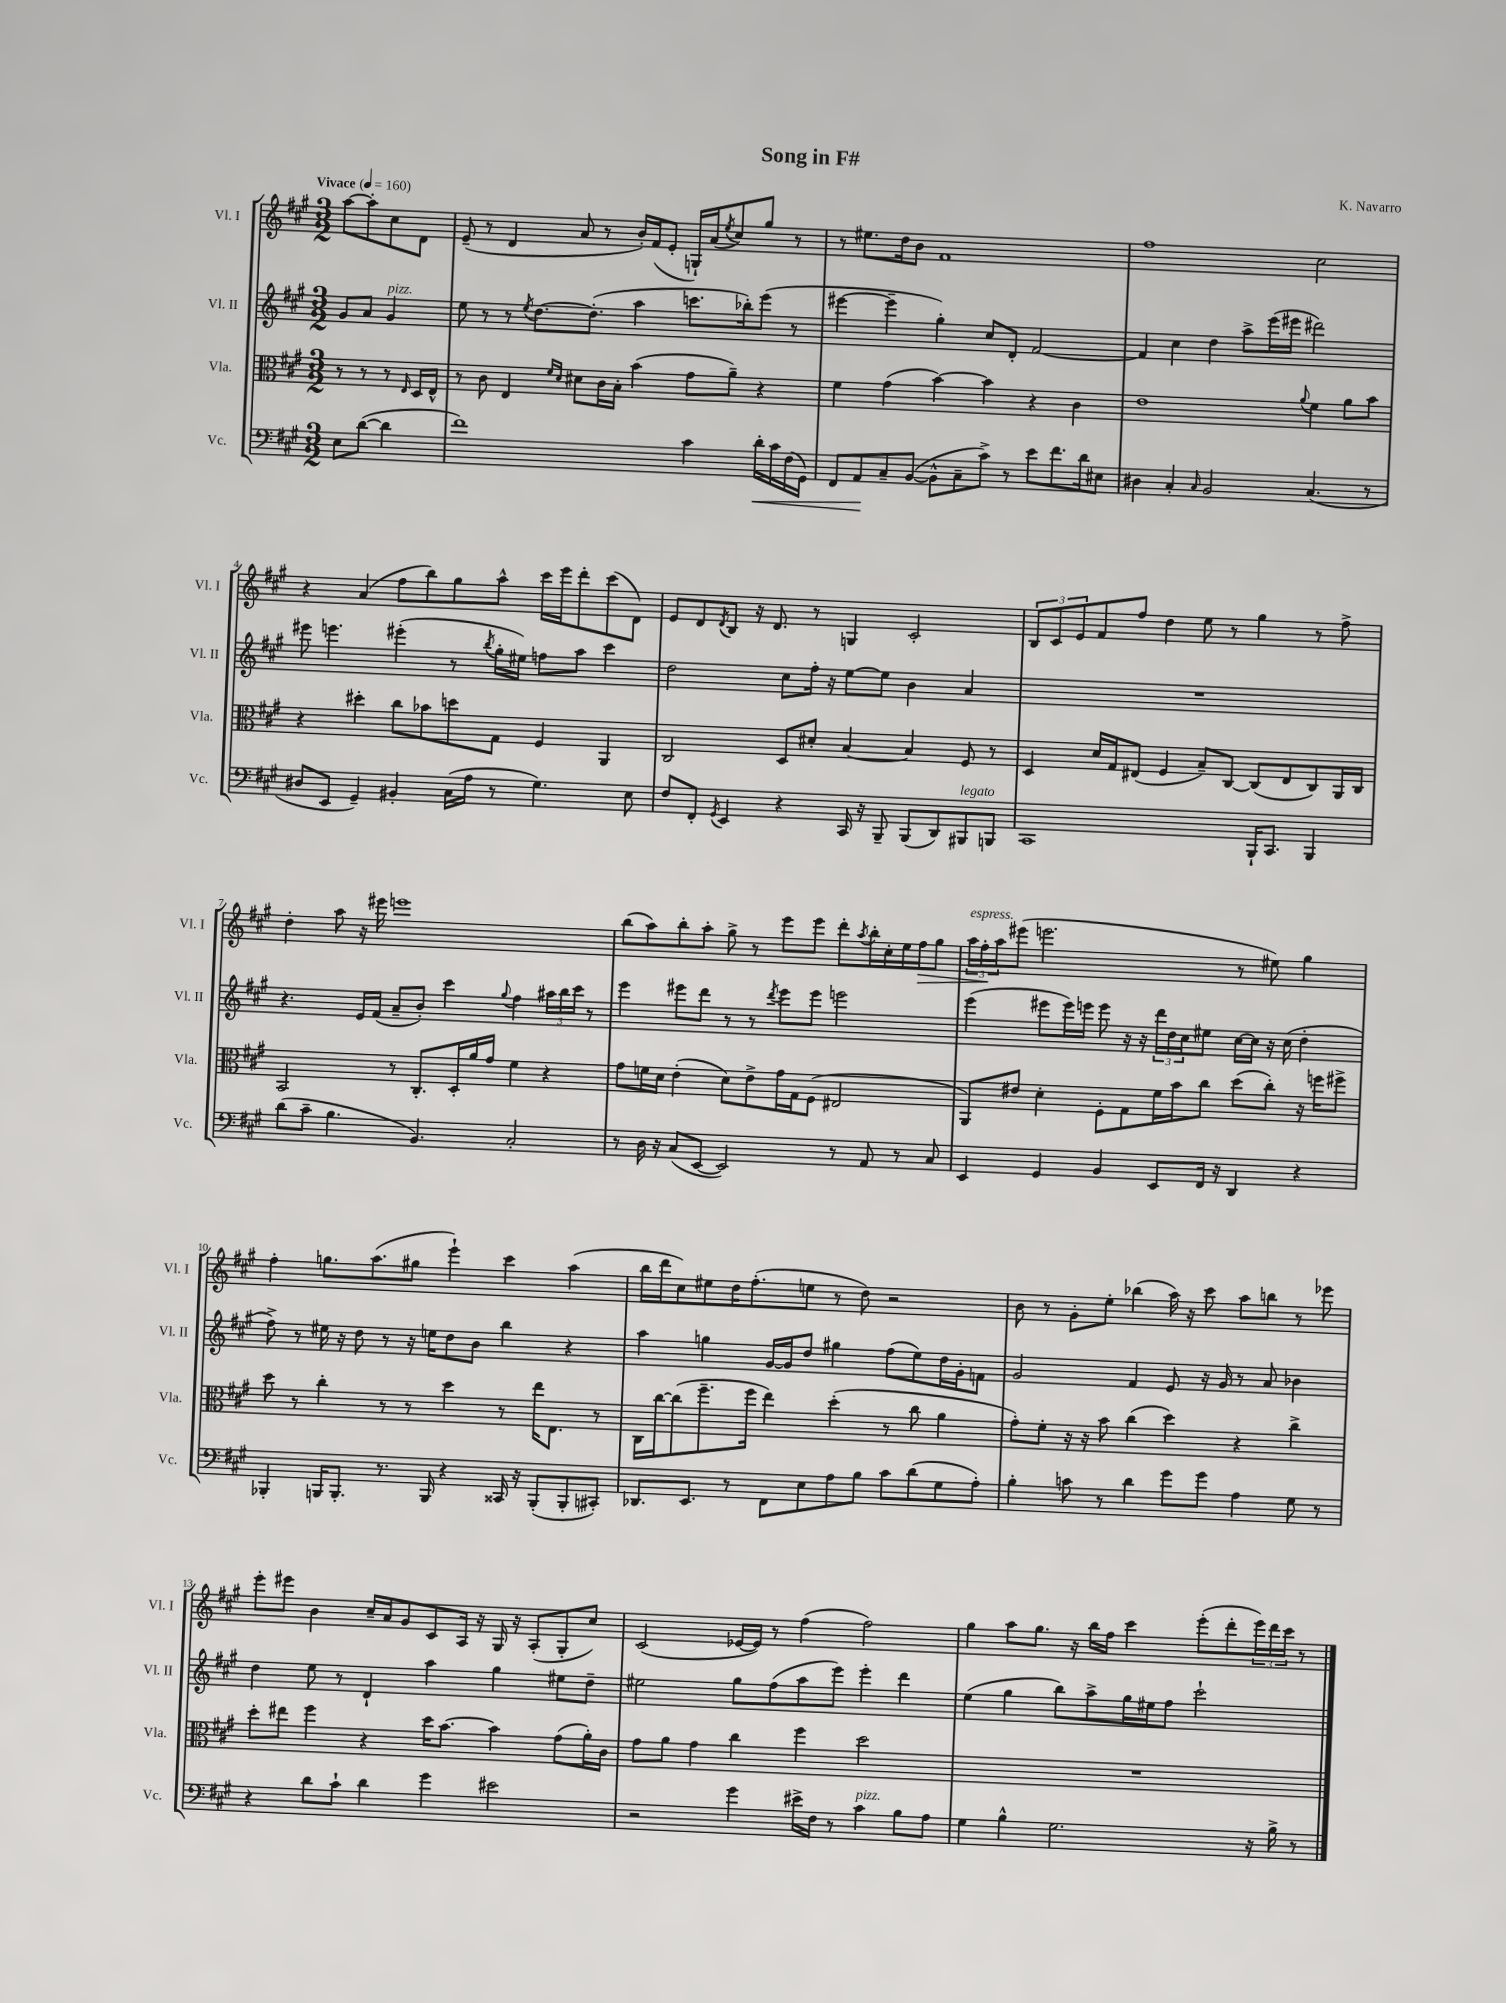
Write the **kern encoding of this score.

**kern	**kern	**kern	**kern
*staff4	*staff3	*staff2	*staff1
*clefF4	*clefC3	*clefG2	*clefG2
*k[f#c#g#]	*k[f#c#g#]	*k[f#c#g#]	*k[f#c#g#]
*M3/2	*M3/2	*M3/2	*M3/2
*MM160	*MM160	*MM160	*MM160
8E	8r	8g#	[8aa
([8d	8r	8a	8aa']
4d]	8r	4g#	8cc#
.	16qqE	.	.
.	16D	.	8d
.	16E^^	.	.
=	=	=	=
1f#)	8r	8ee	(8e~
.	8c#	8r	8r
.	4E	8r	4d
.	.	8qee	.
.	.	[8.dd	.
.	16qqf#	.	.
.	16qqd	.	.
.	8d#	.	8a
.	.	(8.dd']	.
.	16c#	.	8r
.	16B'	.	.
.	(4b	4aa	16b')
.	.	.	(16f#
.	.	.	8e'
4c#	8g#	8.ccc	16G`)
.	.	.	(16a
.	.	.	8qee
.	8a~)	.	8cc#)
.	.	16bb-')	.
16d'	4r	(8eee	8gg#
16c#	.	.	.
(16F#	.	8r	8r
16GG#)	.	.	.
=	=	=	=
8FF#	4f#	[4eee#	8r
8AA	.	.	8.ee#
8C#~	(4g#	4eee#~]	.
.	.	.	16dd
([8BB	.	.	8b
8BB^^]	[4b)	4gg#')	1f#
8C#~	.	.	.
8c#^)	4b]	8cc#	.
8r	.	8d'	.
8e	4r	[2f#	.
8.f#	.	.	.
.	4c#	.	.
16d	.	.	.
8E#	.	.	.
=	=	=	=
4D#	1e	4f#]	1ff#
4C#'	.	4cc#	.
16qqC#	.	.	.
2BB	.	4dd	.
.	.	8aa^	.
.	.	(16eee	.
.	.	16eee#	.
.	8qqa	.	.
(4.C#	4f#	2ddd#)	2cc#
.	8a	.	.
8r	8b	.	.
=	=	=	=
8D#	4r	8eee#	4r
8EE	.	4.eee	.
4GG#~)	4dd#'	.	(4a
4BB#'	8cc#	(4eee#'	8ff#
.	8b-	.	8bb)
(16C#	8dd	8r	8gg#
16A	.	.	.
.	.	8qbb	.
8r	8G#	16gg#'	8aa^^
.	.	16ee#)	.
4.G#)	4F#	8ff	16ccc#
.	.	.	16eee
.	.	8aa	8ddd'
.	4AA	4ccc#	(8ccc#
8E	.	.	8d)
=	=	=	=
8F#	2C#	2dd	8e
8FF#'	.	.	8d
8qGG#	.	.	8qd
4EE	.	.	8B
.	.	.	16r
.	.	.	8.d
4r	8D	8cc#	.
.	8d#'	16ff#'	8r
.	.	16r	.
16CC#	[4B	[8ee	4G
16r	.	.	.
8BBB~	.	8ee]	.
(8BBB	4B]	4b	2c#'
8DD)	.	.	.
8BBB#	8F#	4a	.
8BBB	8r	.	.
=	=	=	=
1CC#	4D	1.r	12B
.	.	.	12c#
.	.	.	12e
.	16d	.	8f#
.	16G#	.	.
.	(8E#	.	8ff#
.	4F#	.	4dd
.	8B~)	.	8ee
.	[8C#	.	8r
16BBB`	(8C#]	.	4gg#
8.CC#	.	.	.
.	8E#	.	.
4BBB	8C#)	.	8r
.	16AA	.	8ff#^
.	16C#	.	.
=	=	=	=
(8d	2BB	4.r	4dd'
8c#~	.	.	.
4.B	.	.	8aa
.	.	16e	16r
.	.	(16f#	16eee#
.	8r	8a~	1eee
4.BB)	8.C#'	8b')	.
.	.	4ccc#	.
.	16D'	.	.
.	16a	.	.
.	16g#	.	.
.	.	8qqgg#	.
2C#'	4f#	4ff#	.
.	4r	24aa#	.
.	.	24bb	.
.	.	24ccc#	.
.	.	8r	.
=	=	=	=
8r	8g#	4eee	(8bb
16D	16f	.	8aa)
16r	16d	.	.
(8C#	(4e'	8eee#	8bb'
[8EE	.	8ddd	8aa'
2EE])	8d)	8r	8gg#^
.	8e^	8r	8r
.	.	8qddd	.
.	16g#	8eee#	8eee
.	16G#	.	.
.	(8F#	8eee#	8eee
8r	2E#	2eee	8ddd'
.	.	.	8qaa
8AA	.	.	16bb'
.	.	.	16cc#'
8r	.	.	16ee
.	.	.	16ff#
8C#	.	.	8gg#
=	=	=	=
4EE	8AA)	(4eee	24aa
.	.	.	24ff#'
.	.	.	24aa
.	8e#	.	(8eee#
4GG#	4d'	8eee#	2.eee
.	.	16eee#)	.
.	.	16eee	.
4BB	8F#'	8eee	.
.	8G#	16r	.
.	.	16r	.
8EE	16f#	24ddd	.
.	.	24dd	.
.	16b	.	.
.	.	24cc#	.
16FF#	8cc#	8ee#	.
16r	.	.	.
4DD	(8dd	[16cc#	8r
.	.	16cc#]	.
.	8cc#')	16r	8ee#)
.	.	(16cc#	.
4r	16r	4dd'	4gg#
.	16ff	.	.
.	8ff#^	.	.
=	=	=	=
4BBB-'	8dd	8ff#^)	4ff#'
.	8r	8r	.
16BBB	4cc#'	16ee#	8.gg
8.BBB'	.	16r	.
.	.	8dd	.
.	.	.	(8.aa
8.r	8r	8r	.
.	8r	16r	8gg#
16BBB	.	16ee	.
4r	4dd	8dd	4eee`)
.	.	8b	.
16CC##	8r	4bb	4ccc#
16r	.	.	.
(8BBB'	16ee	.	.
.	8.E	.	.
8BBB'	.	4r	(4aa
8CC#')	8r	.	.
=	=	=	=
8.DD-	16C#	4aa	16bb
.	[16cc#	.	16ddd
.	(8cc#]	.	8cc#)
8.EE	.	.	.
.	8.ff#~	4gg	8ee#
8r	.	.	16dd
.	16ff#	.	(8.ff#'
8FF#	4ee)	[16g#	.
.	.	16g#]	.
8E	.	8dd	8ee
8A	(4dd'	4gg#	8r
8B	.	.	8dd)
8c#	8r	(8ff#	2r
(8d	8cc#	8ee)	.
8G#	4a	16dd	.
.	.	16g#'	.
8A')	.	8f	.
=	=	=	=
4B'	8g#')	2g#	8b
.	8f#'	.	8r
8c	16r	.	8g#'
.	16r	.	.
8r	8b	.	8ee'
4d	(4cc#	4f#	(4bb-
8g#	4dd)	8e	16aa)
.	.	.	16r
8g#	.	16r	8ccc#
.	.	16g#	.
4A	4r	8r	8aa
.	.	8a	8bb
8G#	4cc#^	4b-	8r
8r	.	.	8eee-
=	=	=	=
4r	8dd'	4dd	8eee'
.	8ee#	.	8eee#
8d	4ff#	8ee	4b
8c#`	.	8r	.
4d	4r	4d`	16cc#~
.	.	.	16a
.	.	.	8g#
4g#	16dd	4aa	8c#
.	[8.b	.	.
.	.	.	16A
.	.	.	16r
2e#	4b]	4gg#	16G#
.	.	.	16r
.	.	.	(8A'
.	(8g#	8ee#	8G#'
.	16a')	8dd~	8cc#)
.	16c#	.	.
=	=	=	=
2r	8g#	2ee#	(2c#
.	8a	.	.
.	4g#	.	.
4g#	4cc#	8gg#	[16e-
.	.	.	16e-])
.	.	(8ff#	8r
16e#^	4ff#	8aa	(4ff#
16F#	.	.	.
8r	.	8eee)	.
4c#	2dd	4eee'	2ff#)
8B	.	4ddd	.
8A	.	.	.
=	=	=	=
4G#	1.r	(4ee	4gg#
4B^^	.	4gg#	8aa
.	.	.	8.gg#
2.G#	.	8bb)	.
.	.	.	16r
.	.	8aa^	16bb
.	.	.	16ff#
.	.	16gg#	4ccc#
.	.	16ee#	.
.	.	8ff#	.
.	.	2ccc#`	(8eee'
.	.	.	8ddd'
16r	.	.	24eee)
.	.	.	24ddd
16B^	.	.	.
.	.	.	24ccc#
8r	.	.	8r
==	==	==	==
*-	*-	*-	*-
